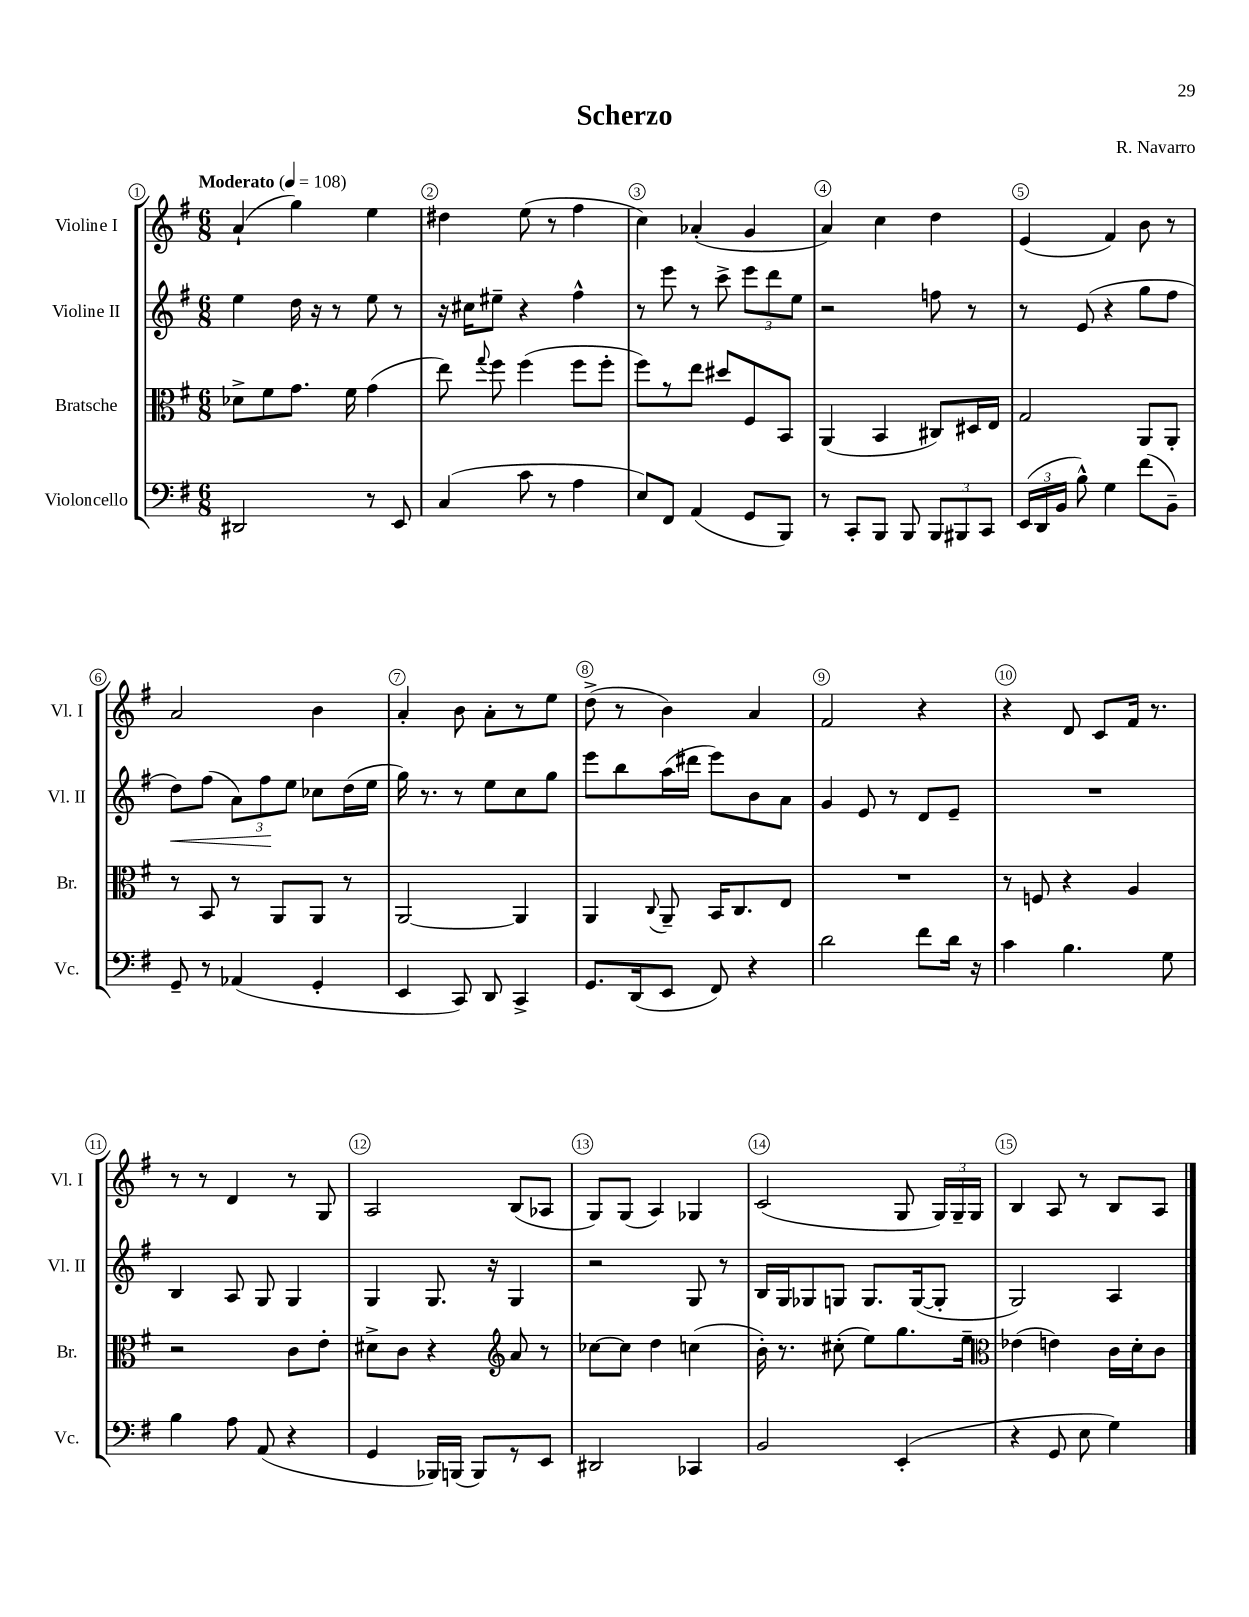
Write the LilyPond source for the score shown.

\header { title = "Scherzo" composer = "R. Navarro" }
<<
\new StaffGroup <<
\new Staff = "s0" \with { instrumentName = "Violine I" shortInstrumentName = "Vl. I" } {
    \clef treble \key g \major \numericTimeSignature \time 6/8 \tempo "Moderato" 4 = 108
    \autoBeamOff a'4-!( g''4) e''4 |
    dis''4 e''8( r8 fis''4 |
    c''4) aes'4-.( g'4 |
    a'4) c''4 d''4 |
    e'4( fis'4) b'8 r8 |
    a'2 b'4 |
    a'4-. b'8 a'8[-. r8 e''8] |
    d''8->( r8 b'4) a'4 |
    fis'2 r4 |
    r4 d'8 c'8[ fis'16] r8. |
    r8 r8 d'4 r8 g8 |
    a2 b8[( aes8] |
    g8[) g8]( a4) ges4 |
    c'2( g8 \tuplet 3/2 { g16[) g16-- g16] } |
    b4 a8 r8 b8[ a8] \bar "|." |
}
\new Staff = "s1" \with { instrumentName = "Violine II" shortInstrumentName = "Vl. II" } {
    \clef treble \key g \major \numericTimeSignature \time 6/8
    \autoBeamOff e''4 d''16 r16 r8 e''8 r8 |
    r16 cis''16[ eis''8]-- r4 fis''4-^ |
    r8 e'''8 r8 c'''8-> \tuplet 3/2 { e'''8[ d'''8 e''8] } |
    r2 f''8 r8 |
    r8 e'8( r4 g''8[ fis''8] |
    d''8[\<) fis''8]( \tuplet 3/2 { a'8[) fis''8\! e''8] } ces''8[ d''16( e''16] |
    g''16) r8. r8 e''8[ c''8 g''8] |
    e'''8[ b''8 a''16( dis'''16] e'''8[) b'8 a'8] |
    g'4 e'8 r8 d'8[ e'8]-- |
    R2. |
    b4 a8 g8 g4 |
    g4 g8. r16 g4 |
    r2 g8 r8 |
    b16[ g16 ges8 g8] g8.[ g16~( g8]-. |
    g2) a4 \bar "|." |
}
\new Staff = "s2" \with { instrumentName = "Bratsche" shortInstrumentName = "Br." } {
    \clef alto \key g \major \numericTimeSignature \time 6/8
    \autoBeamOff des'8[-> fis'8 g'8.] fis'16 g'4( |
    e''8) \appoggiatura { g''8 } fis''8 fis''4( fis''8[ fis''8]-. |
    fis''8[) r8 e''8] dis''8[ fis8 b,8] |
    a,4( b,4 cis8[) dis16 e16] |
    g2 a,8[ a,8]-. |
    r8 b,8 r8 a,8[ a,8] r8 |
    a,2~ a,4 |
    a,4 \appoggiatura { c8 } a,8-- b,16[ c8. e8] |
    R2. |
    r8 f8 r4 a4 |
    r2 c'8[ e'8]-. |
    dis'8[-> c'8] r4 \clef treble a'8 r8 |
    ces''8[~ ces''8] d''4 c''4( |
    b'16-.) r8. cis''8-.( e''8[) g''8. e''16]-- |
    \clef alto ees'4( e'4) c'16[ d'16-. c'8] \bar "|." |
}
\new Staff = "s3" \with { instrumentName = "Violoncello" shortInstrumentName = "Vc." } {
    \clef bass \key g \major \numericTimeSignature \time 6/8
    \autoBeamOff dis,2 r8 e,8 |
    c4( c'8 r8 a4 |
    e8[) fis,8] a,4( g,8[ b,,8]) |
    r8 c,8[-. b,,8] b,,8 \tuplet 3/2 { b,,8[ bis,,8 c,8] } |
    \tuplet 3/2 { e,16[( d,16 b,16] } b8-^) g4 fis'8[( b,8]--) |
    g,8-- r8 aes,4( g,4-. |
    e,4 c,8) d,8 c,4-> |
    g,8.[ d,16( e,8] fis,8) r4 |
    d'2 fis'8[ d'16] r16 |
    c'4 b4. g8 |
    b4 a8 a,8( r4 |
    g,4 bes,,16[) b,,16]( b,,8[) r8 e,8] |
    dis,2 ces,4 |
    b,2 e,4-.( |
    r4 g,8 e8 g4) \bar "|." |
}
>>
>>
\layout { \context { \Score \override BarNumber.break-visibility = ##(#f #t #t) barNumberVisibility = #all-bar-numbers-visible \override BarNumber.stencil = #(make-stencil-circler 0.1 0.3 ly:text-interface::print) } }
